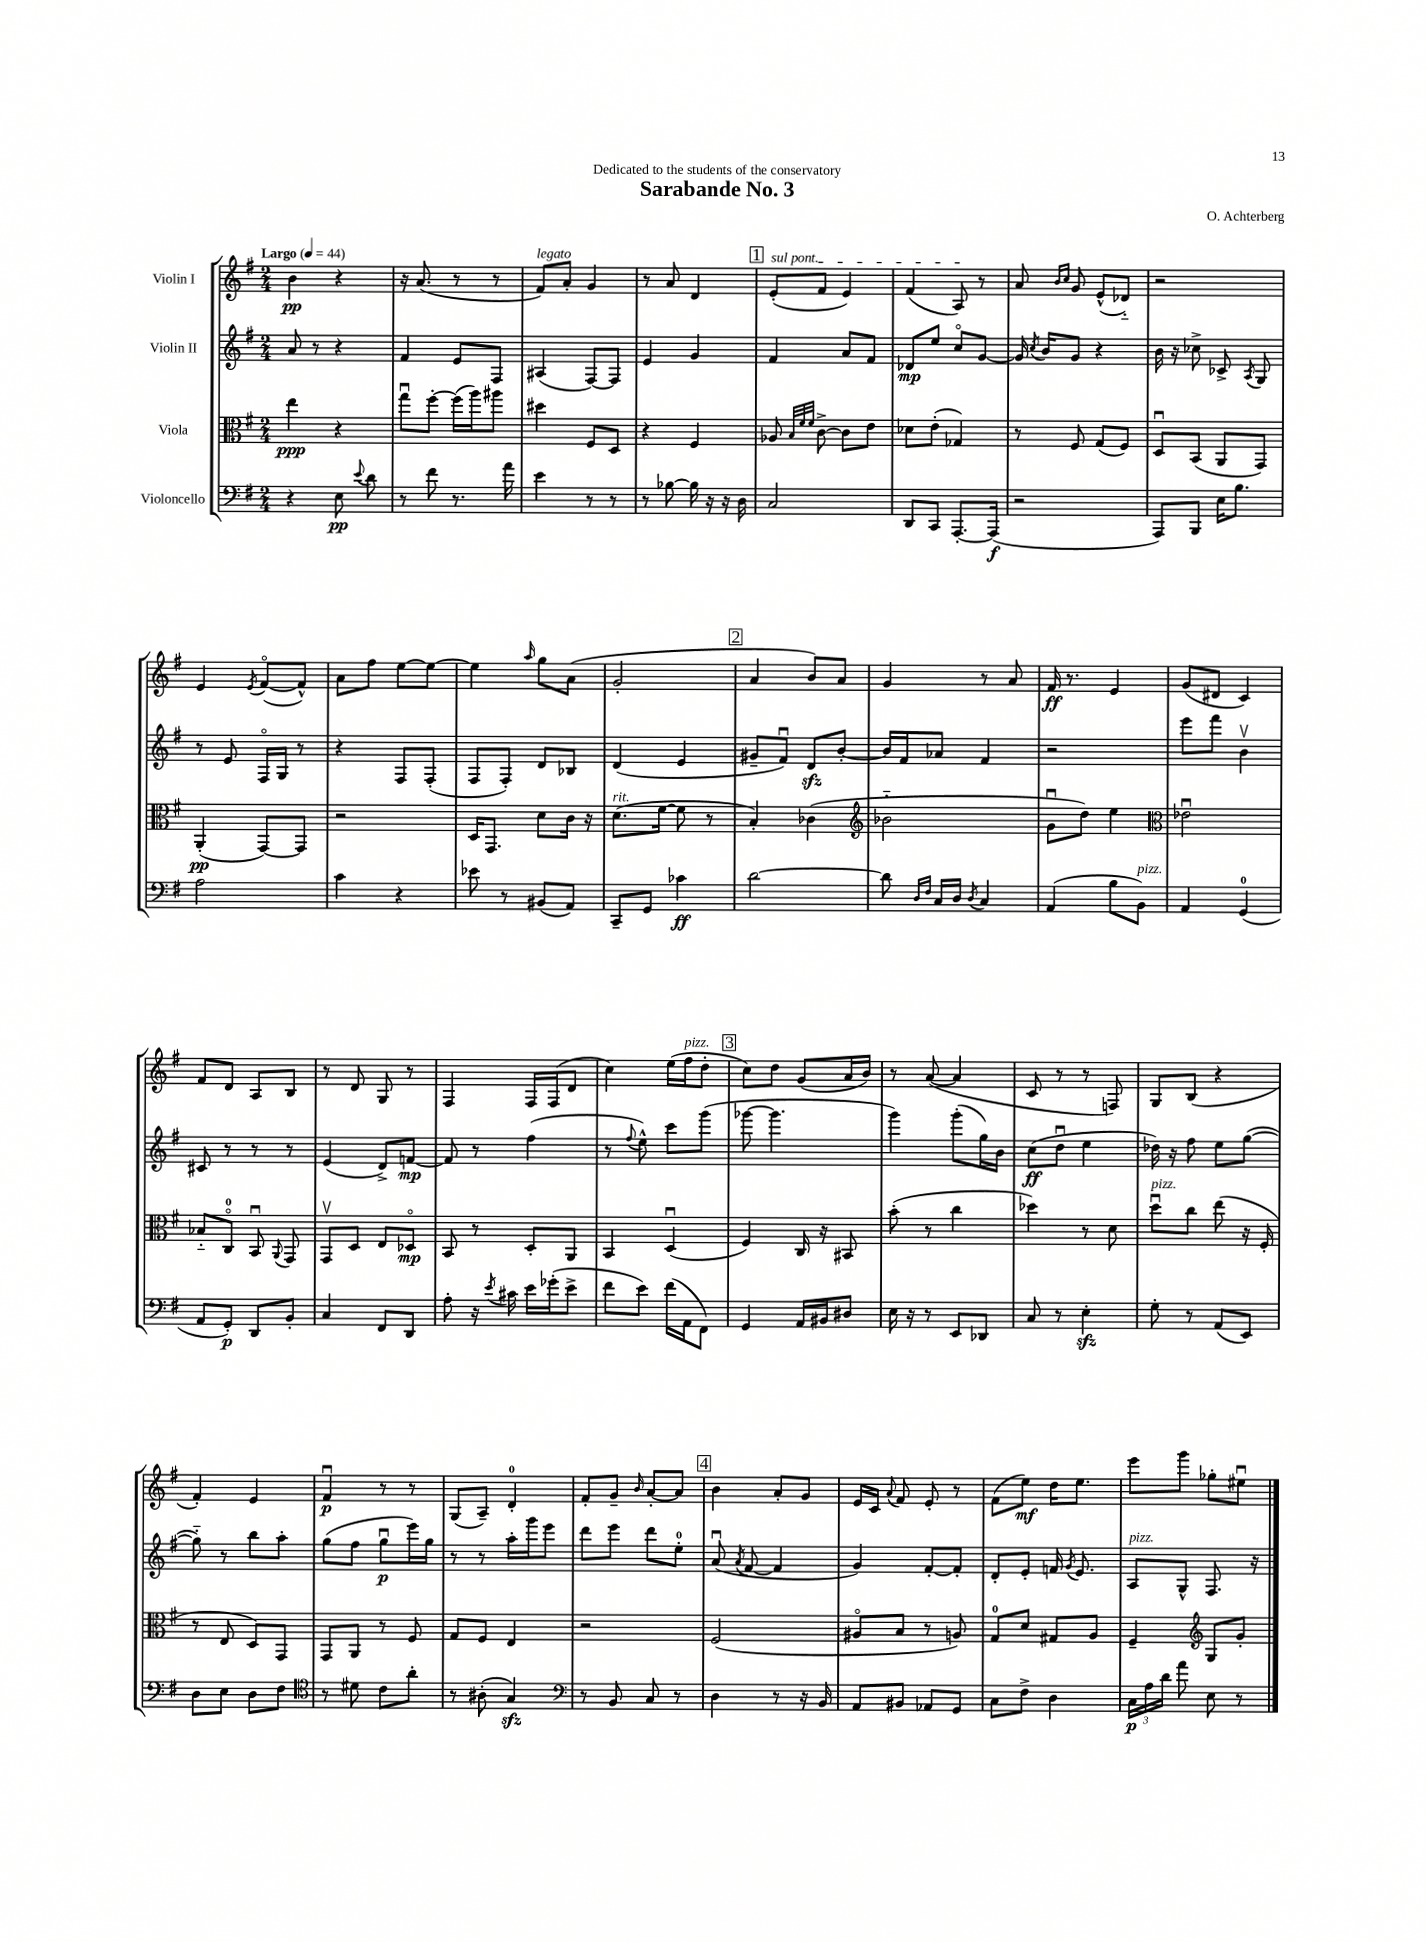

**kern	**dynam	**kern	**dynam	**kern	**dynam	**kern	**dynam
*part4	*part4	*part3	*part3	*part2	*part2	*part1	*part1
*staff4	*staff4	*staff3	*staff3	*staff2	*staff2	*staff1	*staff1
*I"Violoncello	*	*I"Viola	*	*I"Violin II	*	*I"Violin I	*
*clefF4	*	*clefC3	*	*clefG2	*	*clefG2	*
*k[f#]	*	*k[f#]	*	*k[f#]	*	*k[f#]	*
*M2/4	*	*M2/4	*	*M2/4	*	*M2/4	*
*MM44	*	*MM44	*	*MM44	*	*MM44	*
=1	=1	=1	=1	=1	=1	=1	=1
!	!	!	!	!	!	!LO:TX:a:B:t=Largo	!
4r	.	4ee\	ppp	8a/	.	4b\	pp
.	.	.	.	8r	.	.	.
8E\	pp	4r	.	4r	.	4r	.
8qqe/	.	.	.	.	.	.	.
8d\	.	.	.	.	.	.	.
=2	=2	=2	=2	=2	=2	=2	=2
8r	.	8ggu\L	.	4f#/	.	16r	.
.	.	.	.	.	.	(8.a/	.
8f#\	.	[8ff#'\J	.	.	.	.	.
8.r	.	(16ff#\LL]	.	8e/L	.	8r	.
.	.	16aa\J)	.	.	.	.	.
.	.	8aa#X\J	.	8F#/J	.	8r	.
16a\	.	.	.	.	.	.	.
=3	=3	=3	=3	=3	=3	=3	=3
!	!	!	!	!	!	!LO:TX:a:i:t=legato	!
4e\	.	4dd#X\	.	(4A#X/	.	8f#/L)	.
.	.	.	.	.	.	8a'/J	.
8r	.	8F#/L	.	[8F#/L)	.	4g/	.
8r	.	8D/J	.	8F#/J]	.	.	.
=4	=4	=4	=4	=4	=4	=4	=4
8r	.	4r	.	4e/	.	8r	.
[8B-X\	.	.	.	.	.	8a/	.
16B-\]	.	4F#/	.	4g/	.	4d/	.
16r	.	.	.	.	.	.	.
16r	.	.	.	.	.	.	.
16D\	.	.	.	.	.	.	.
!!LO:REH:place=s1:t=1
=5	=5	=5	=5	=5	=5	=5	=5
!	!	!	!	!	!	!LO:TX:a:i:t=sul pont.	!
2C/	.	8A-X/	.	4f#/	.	(8e'/L	.
.	.	32qqB/LLL	.	.	.	.	.
.	.	32qqf#/	.	.	.	.	.
.	.	32qqf#/JJJ	.	.	.	.	.
.	.	[8c^\	.	.	.	8f#/J	.
.	.	8c\L]	.	8a/L	.	4e/)	.
.	.	8e\J	.	8f#/J	.	.	.
=6	=6	=6	=6	=6	=6	=6	=6
8DD/L	.	8d-X\L	.	8d-X/L	mp	(4f#/	.
8CC/J	.	(8e'\J	.	8ee/J	.	.	.
[8.AAA'/L	.	4G-X/)	.	8cc/L	.	8A/)	.
.	.	.	.	[8g/J	.	8r	.
(16AAA/Jk]	f	.	.	.	.	.	.
=7	=7	=7	=7	=7	=7	=7	=7
2r	.	8r	.	16g/]	.	8a/	.
.	.	.	.	8qcc/	.	.	.
.	.	.	.	16b/KL	.	.	.
.	.	.	.	.	.	16qqb/LL	.
.	.	.	.	.	.	16qqcc/JJ	.
.	.	8F#/	.	8g/J	.	8g/	.
.	.	(8G/L	.	4r	.	(8e^^/L	.
.	.	8F#/J)	.	.	.	8d-X/J)	.
=8	=8	=8	=8	=8	=8	=8	=8
8AAA/L)	.	8Du/L	.	16b\	.	2r	.
.	.	.	.	16r	.	.	.
8BBB/J	.	(8BB/J	.	8cc-X^\	.	.	.
16E\KL	.	8AA/L	.	8c-X^/	.	.	.
8.B\J	.	.	.	.	.	.	.
.	.	.	.	8qA/	.	.	.
.	.	8GG/J)	.	8G/	.	.	.
!!LO:LB:g=z
=9	=9	=9	=9	=9	=9	=9	=9
2A\	.	(4AA'/	pp	8r	.	4e/	.
.	.	.	.	8e/	.	.	.
.	.	.	.	.	.	8qe/	.
.	.	[8GG/L)	.	16F#/LL	.	([8f#/L	.
.	.	.	.	16G/JJ	.	.	.
.	.	8GG/J]	.	8r	.	8f#^^/J])	.
=10	=10	=10	=10	=10	=10	=10	=10
4c\	.	2r	.	4r	.	8a\L	.
.	.	.	.	.	.	8ff#\J	.
4r	.	.	.	8F#/L	.	[8ee\L	.
.	.	.	.	(8F#'/J	.	8ee\J_	.
=11	=11	=11	=11	=11	=11	=11	=11
8e-X\	.	16D/KL	.	8F#/L	.	4ee\]	.
.	.	8.GG/J	.	.	.	.	.
8r	.	.	.	8F#'/J)	.	.	.
.	.	.	.	.	.	16qqaa/	.
(8BB#X/L	.	8d\L	.	8d/L	.	8gg\L	.
8AA/J)	.	16c\Jk	.	8B-X/J	.	(8a\J	.
.	.	16r	.	.	.	.	.
=12	=12	=12	=12	=12	=12	=12	=12
!	!	!LO:TX:a:i:t=rit.	!	!	!	!	!
8CC~/L	.	(8.d\L	.	(4d/	.	2g'/	.
8GG/J	.	.	.	.	.	.	.
.	.	[16f#\Jk	.	.	.	.	.
4c-X\	ff	8f#\]	.	4e/	.	.	.
.	.	8r	.	.	.	.	.
!!LO:REH:place=s1:t=2
=13	=13	=13	=13	=13	=13	=13	=13
[2d\	.	4B'/)	.	8g#X~/L	.	4a/	.
.	.	.	.	8f#u/J)	.	.	.
.	.	(4c-X\	.	8dzz/L	.	8b/L)	.
.	.	.	.	[8b'/J	.	8a/J	.
=14	=14	=14	=14	=14	=14	=14	=14
*	*	*clefG2	*	*	*	*	*
8d\]	.	2b-X\	.	16b/LL]	.	4g/	.
.	.	.	.	16f#/J	.	.	.
16qqD/LL	.	.	.	.	.	.	.
16qqF#/JJ	.	.	.	.	.	.	.
16C/LL	.	.	.	8a-X/J	.	.	.
16D/JJ	.	.	.	.	.	.	.
8qD/	.	.	.	.	.	.	.
4C/	.	.	.	4f#/	.	8r	.
.	.	.	.	.	.	8a/	.
=15	=15	=15	=15	=15	=15	=15	=15
(4AA/	.	8gu\L	.	2r	.	16f#/	ff
.	.	.	.	.	.	8.r	.
.	.	8dd\J)	.	.	.	.	.
8B\L	.	4ee\	.	.	.	4e/	.
!LO:TX:a:i:t=pizz.	!	!	!	!	!	!	!
8BB\J)	.	.	.	.	.	.	.
=16	=16	=16	=16	=16	=16	=16	=16
*	*	*clefC3	*	*	*	*	*
4AA/	.	2e-Xu\	.	8eee\L	.	(8g/L	.
.	.	.	.	8fff#\J	.	8d#X/J	.
(4GG/	.	.	.	4bv\	.	4c/)	.
!!LO:LB:g=z
=17	=17	=17	=17	=17	=17	=17	=17
8AA/L	.	8B-X/L	.	8c#X/	.	8f#/L	.
8GG'/J)	p	8C/J	.	8r	.	8d/J	.
8DD/L	.	8BBu/	.	8r	.	8A/L	.
.	.	8qqAA/	.	.	.	.	.
8BB'/J	.	8GG/	.	8r	.	8B/J	.
=18	=18	=18	=18	=18	=18	=18	=18
4C/	.	8GGv/L	.	(4e/	.	8r	.
.	.	8D/J	.	.	.	8d/	.
8FF#/L	.	8E/L	.	8d^/L)	.	8G/	.
8DD/J	.	8D-X/J	mp	[8fn/J	mp	8r	.
=19	=19	=19	=19	=19	=19	=19	=19
8A'\	.	8BB/	.	8f/]	.	4F#/	.
16r	.	8r	.	8r	.	.	.
8qe/	.	.	.	.	.	.	.
16c#X\	.	.	.	.	.	.	.
16e\LL	.	8D'/L	.	(4ff#\	.	16F#/LL	.
(16g-X'\J	.	.	.	.	.	(16F#/J	.
8e^\J	.	8AA/J	.	.	.	8d/J	.
=20	=20	=20	=20	=20	=20	=20	=20
8f#\L	.	4BB/	.	8r	.	4cc\)	.
.	.	.	.	8qqff#/	.	.	.
8e\J)	.	.	.	8ee^^\)	.	.	.
(16f#\LL	.	(4Du/	.	8ccc\L	.	(16ee\LL	.
!	!	!	!	!	!	!LO:TX:a:i:t=pizz.	!
16AA\J	.	.	.	.	.	16ff#\J	.
8FF#\J)	.	.	.	(8ggg\J	.	8dd'\J	.
!!LO:REH:place=s1:t=3
=21	=21	=21	=21	=21	=21	=21	=21
4GG/	.	4F#/)	.	[8ggg-X\	.	8cc\L)	.
.	.	.	.	4.ggg-\]	.	8dd\J	.
16AA/LL	.	16C/	.	.	.	(8g/L	.
16BB#X/J	.	16r	.	.	.	.	.
8D#X/J	.	8BB#X/	.	.	.	16a/L	.
.	.	.	.	.	.	16b/JJ)	.
=22	=22	=22	=22	=22	=22	=22	=22
16E\	.	(8b'\	.	4ggg\)	.	8r	.
16r	.	.	.	.	.	.	.
8r	.	8r	.	.	.	([8a/	.
8EE/L	.	4cc\	.	(8ggg'\L	.	4a/]	.
8DD-X/J	.	.	.	16gg\L)	.	.	.
.	.	.	.	16b\JJ	.	.	.
=23	=23	=23	=23	=23	=23	=23	=23
8C/	.	4dd-X\)	.	(8cc\L	ff	8c/	.
8r	.	.	.	8ddu\J	.	8r	.
4Ezz'\	.	8r	.	4ee\	.	8r	.
.	.	8d\	.	.	.	8Fn/)	.
=24	=24	=24	=24	=24	=24	=24	=24
!	!	!LO:TX:a:i:t=pizz.	!	!	!	!	!
8G'\	.	8ddu\L	.	16dd-X\)	.	8G/L	.
.	.	.	.	16r	.	.	.
8r	.	8cc\J	.	8ff#\	.	(8B/J	.
(8AA/L	.	(8ee\	.	8ee\L	.	4r	.
8EE/J)	.	16r	.	([8gg\J	.	.	.
.	.	16F#'/	.	.	.	.	.
!!LO:LB:g=z
=25	=25	=25	=25	=25	=25	=25	=25
8D\L	.	8r	.	8gg\])	.	4f#'/)	.
8E\J	.	8E/	.	8r	.	.	.
8D\L	.	8D/L)	.	8bb\L	.	4e/	.
8F#\J	.	8GG/J	.	8aa'\J	.	.	.
=26	=26	=26	=26	=26	=26	=26	=26
*clefC4	*	*	*	*	*	*	*
8r	.	8GG/L	.	(8gg\L	.	4f#u/	p
8d#X\	.	8AA/J	.	8ff#\J	.	.	.
8c\L	.	8r	.	8ggu\L	p	8r	.
8a'\J	.	8F#/	.	16eee\L)	.	8r	.
.	.	.	.	16gg\JJ	.	.	.
=27	=27	=27	=27	=27	=27	=27	=27
8r	.	8G/L	.	8r	.	(8G/L	.
(8A#X'\	.	8F#/J	.	8r	.	8A~/J)	.
4Gzz/)	.	4E/	.	16aa'\LL	.	4d'/	.
.	.	.	.	16ggg\J	.	.	.
.	.	.	.	8eee\J	.	.	.
=28	=28	=28	=28	=28	=28	=28	=28
*clefF4	*	*	*	*	*	*	*
8r	.	2r	.	8ddd\L	.	8f#'/L	.
8BB/	.	.	.	8eee\J	.	8g~/J	.
.	.	.	.	.	.	16qqb/	.
8C/	.	.	.	8ddd\L	.	[8a'/L	.
8r	.	.	.	8ee'\J	.	8a/J]	.
!!LO:REH:place=s1:t=4
=29	=29	=29	=29	=29	=29	=29	=29
4D\	.	(2F#/	.	(8au/	.	4b\	.
.	.	.	.	8qa/	.	.	.
.	.	.	.	[8f#/	.	.	.
8r	.	.	.	4f#/]	.	8a'/L	.
16r	.	.	.	.	.	8g/J	.
16BB/	.	.	.	.	.	.	.
=30	=30	=30	=30	=30	=30	=30	=30
8AA/L	.	8A#X/L	.	4g/)	.	16e/LL	.
.	.	.	.	.	.	16c/JJ	.
.	.	.	.	.	.	8qqa/	.
8BB#X/J	.	8B/J	.	.	.	8f#/	.
8AA-X/L	.	8r	.	[8f#'/L	.	8e'/	.
8GG/J	.	8An/)	.	8f#'/J]	.	8r	.
=31	=31	=31	=31	=31	=31	=31	=31
8C\L	.	8G/L	.	8d'/L	.	(8f#\L	.
8F#^\J	.	8d/J	.	8e'/J	.	8ee\J)	mf
4D\	.	8G#X/L	.	16fn/	.	16dd\KL	.
.	.	.	.	8qg/	.	.	.
.	.	.	.	8.e/	.	8.ee\J	.
.	.	8A/J	.	.	.	.	.
=32	=32	=32	=32	=32	=32	=32	=32
!	!	!	!	!LO:TX:a:i:t=pizz.	!	!	!
24C\LL	p	4F#~/	.	8A/L	.	8eee\L	.
24A\	.	.	.	.	.	.	.
24d\JJ	.	.	.	.	.	.	.
8a\	.	.	.	8G^^/J	.	8ggg\J	.
*	*	*clefG2	*	*	*	*	*
8E\	.	8G/L	.	8.F#/	.	8gg-X'\L	.
8r	.	8g'/J	.	.	.	8ee#Xu\J	.
.	.	.	.	16r	.	.	.
==	==	==	==	==	==	==	==
*-	*-	*-	*-	*-	*-	*-	*-
